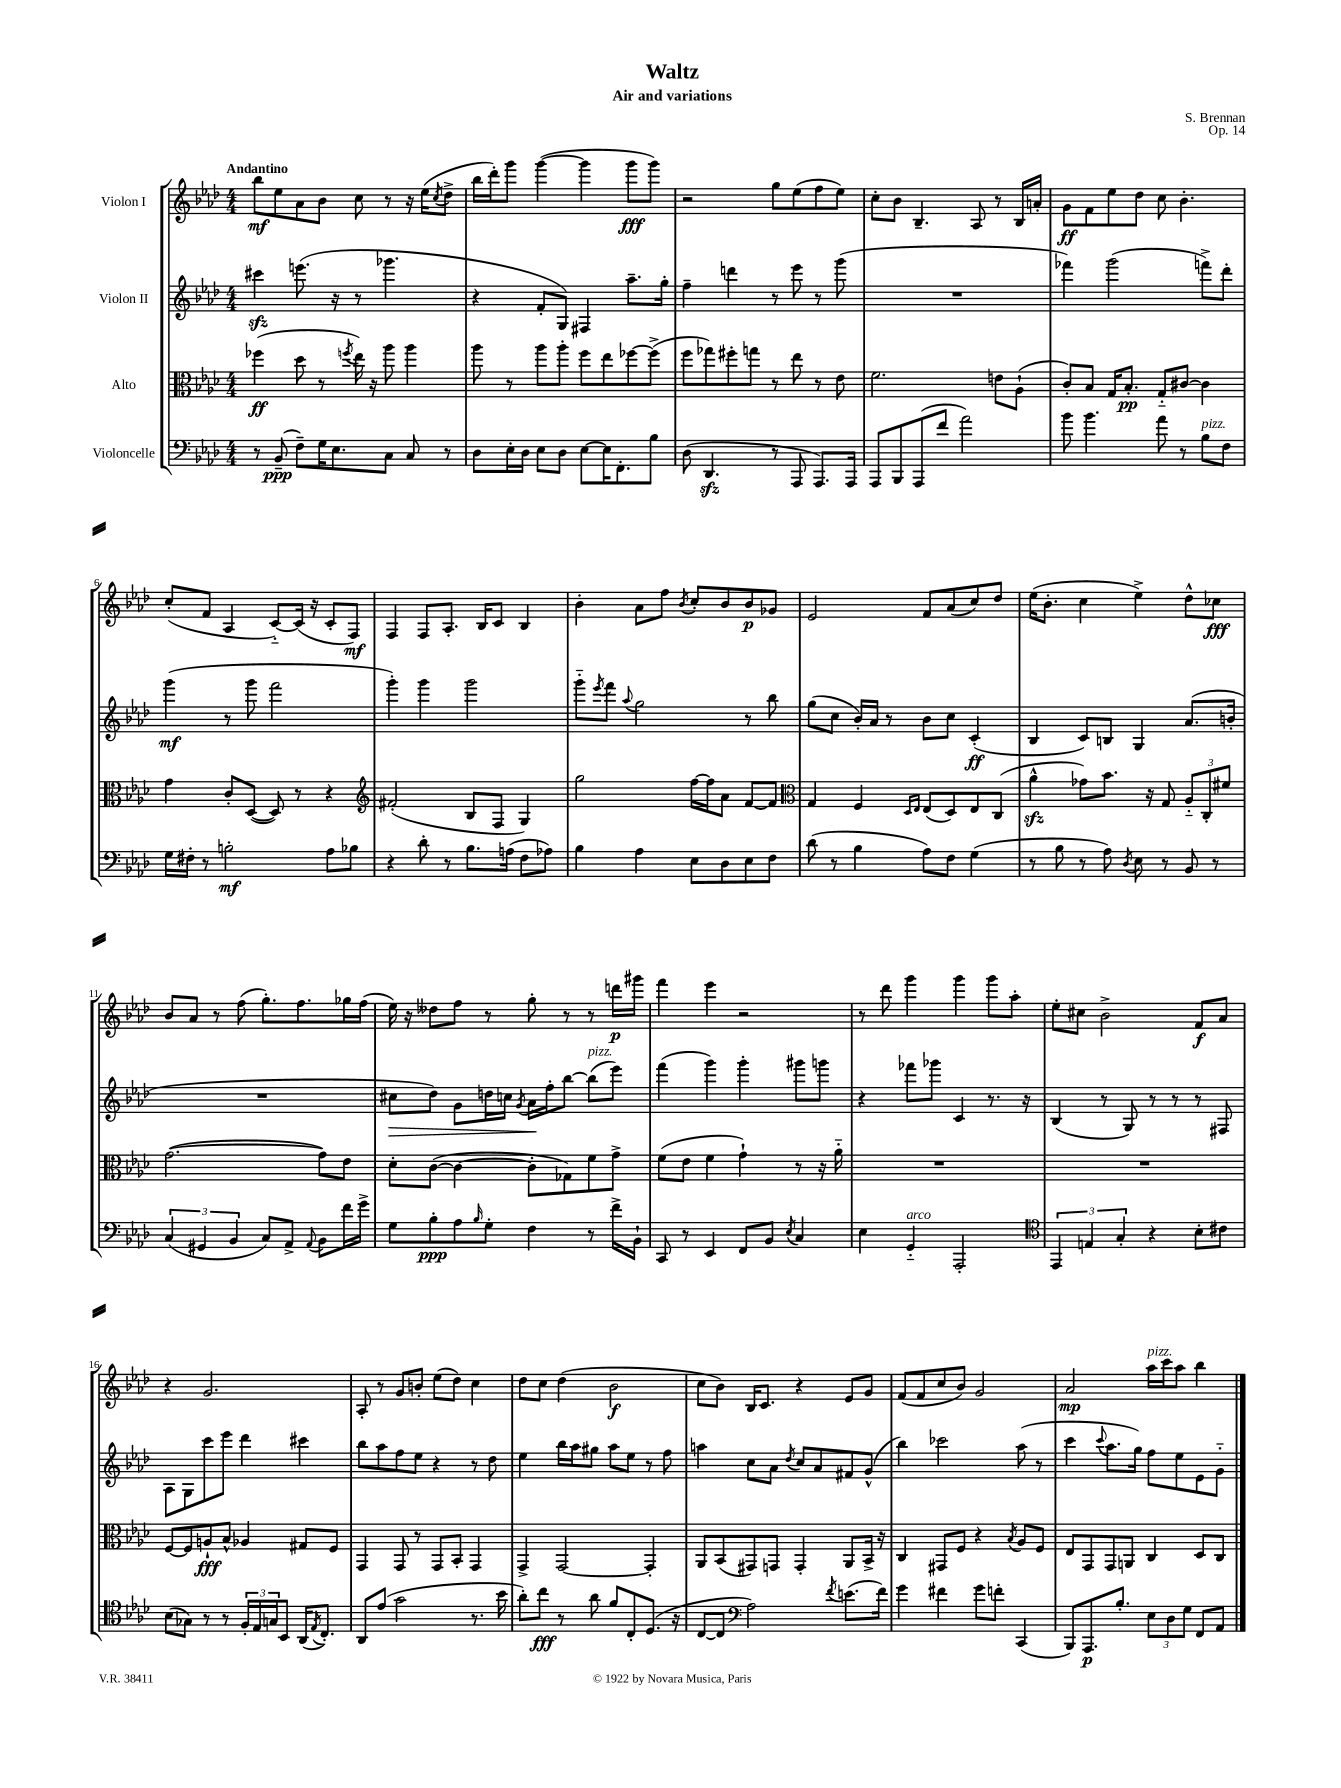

**kern	**kern	**kern	**kern
*staff4	*staff3	*staff2	*staff1
*clefF4	*clefC3	*clefG2	*clefG2
*k[b-e-a-d-]	*k[b-e-a-d-]	*k[b-e-a-d-]	*k[b-e-a-d-]
*M4/4	*M4/4	*M4/4	*M4/4
8r	(4ff-\	4ccc#\	8bb-\L
(8BB-~/	.	.	8ee-\
8F~\L)	8dd-\	(8.eee\	8a-\
16G\K	8r	.	8b-\J
8.E-\	.	16r	.
.	8qff/	.	.
.	16ee-\)	8r	8cc\
.	16r	.	.
8C\J	8aa-\	4.ggg-\	8r
8C/	4aa-\	.	16r
.	.	.	(16ee-\LK
.	.	.	8qcc/
8r	.	.	8dd-^\J
=	=	=	=
8D-\L	8aa-\	4r	16bb-\LL
.	.	.	16ddd-'\J)
16E-'\L	8r	.	8ggg\J
16D-\JJ	.	.	.
8E-\L	8aa-\L	8f'/L	([4ggg\
8D-\J	8aa-'\J	8G/J)	.
[8E-\L	8ff\L	4F#/	4ggg\]
16E-\]K	8ee-\	.	.
8.FF'\	.	.	.
.	[8ff-\	8.aa-~\L	8ggg\L
8B-\J	(8ff-^\]J	.	8ggg\J)
.	.	16gg'\Jk	.
=	=	=	=
(8D-\	8ff\L	4ff~\	2r
4.DD-/	8gg-\)	.	.
.	8ff#'\	4ddd\	.
.	8gg\J	.	.
8r	8r	8r	8gg\L
8AAA-/	8ee-\	8eee-\	(8ee-\
8.AAA-/L)	8r	8r	8ff\
.	8e-\	(8ggg\	8ee-\J)
16AAA-/Jk	.	.	.
=	=	=	=
8AAA-/L	2.f\	1r	8cc'\L
8BBB-/	.	.	8b-\J
(8AAA-/	.	.	4.B-~/
8f/J	.	.	.
2a-\)	.	.	.
.	.	.	8A-/
.	8e\L	.	8r
.	(8A-`\J	.	16B-/LL
.	.	.	16a'/JJ
=	=	=	=
8b-\	8c'/L)	4fff-\)	8g\L
4.b-\	8B-/J	.	8f\
.	16G/LK	(2ggg\	8ee-\
.	8.B-'/J	.	.
.	.	.	8dd-\J
8a-\	8G'~/L	.	8cc\
8r	[8c#/J	.	4.b-'\
8B-\L	4c#\]	8fff^\L)	.
8F\J	.	8ddd-'\J	.
=	=	=	=
16G\LL	4g\	(4ggg\	(8cc'/L
16F#'\JJ	.	.	.
8r	.	.	8f/J
2B'\	8c'/L	8r	4A-/
.	([8D-/J	8ggg\	.
.	8D-/])	2fff\	[8c'~/L)
.	8r	.	(16c/]Jk
.	.	.	16r
8A-\L	4r	.	8c'/L
8B-\J	.	.	8F/J)
=	=	=	=
*	*clefG2	*	*
4r	(2f#'/	4ggg'\)	4F/
8d-'\	.	4ggg\	8F/L
8r	.	.	8.A-'/J
8.B-\L	8B-/L	2ggg\	.
.	.	.	16B-/LK
.	8F/J	.	8c/J
(16A\Jk	.	.	.
8F\L	4G/)	.	4B-/
8A-\J)	.	.	.
=	=	=	=
4B-\	2gg\	8ggg'~\L	4b-'\
.	.	8qeee-/	.
.	.	8fff\J	.
.	.	8qqaa-/	.
4A-\	.	2gg\	8a-\L
.	.	.	8ff\J
.	.	.	8qb-/
8E-\L	[16ff\LL	.	8cc'/L
.	16ff\]J	.	.
8D-\	8a-\J	.	8b-/
8E-\	[8f/L	8r	8b-/
8F\J	8f/]J	8bb-\	8g-/J
=	=	=	=
*	*clefC3	*	*
(8d-\	4G/	(8gg\L	2e-/
8r	.	8cc\J	.
4B-\	4F/	16b-'/LL)	.
.	.	16a-/JJ	.
.	.	8r	.
.	16qqD-/LL	.	.
.	16qqE-/JJ	.	.
8A-\L)	(8E-/L	8b-\L	8f/L
8F\J	8D-/)	8cc\J	(8a-/
(4G\	8E-/	(4c'/	8cc/)
.	(8C/J	.	8dd-/J
=	=	=	=
8r	4a-^^\	4B-/	(16ee-\LK
.	.	.	8.b-'\J
8B-\	.	.	.
8r	8g-\L)	8c/L)	4cc\
8A-\)	8.b-\J	8B/J	.
8qD-/	.	.	.
8E-\	.	4G/	4ee-^\)
.	16r	.	.
8r	8G/	.	.
8BB-/	12A-'~/L	(8.a-/L	8dd-^^\L
.	12C'/	.	.
8r	.	.	8cc-\J
.	12f#/J	.	.
.	.	16b'/Jk	.
=	=	=	=
(6C/	([2.g\	1r	8b-/L
.	.	.	8a-/J
6GG#/	.	.	.
.	.	.	8r
6BB-/	.	.	.
.	.	.	(8ff\
8C/L)	.	.	8.gg'\L)
8AA-^/J	.	.	.
.	.	.	8.ff\
8qqAA-/	.	.	.
8BB-\L	8g\]L)	.	.
16f\L	8e-\J	.	16gg-\L
16g^\JJ	.	.	(16ff\JJ
=	=	=	=
8G\L	8d-'\L	8cc#\L	16ee-\)
.	.	.	16r
8B-'\	([8c\J	8dd-\J)	8dd--\L
8A-\	4c\_	8g\L	8ff\J
16qqB-/	.	.	.
8G'\J	.	16dd\L	8r
.	.	16cc\JJ	.
.	.	8qg/	.
4F\	8c'\]L	16a-\LL	8gg'\
.	.	16ff'\J	.
.	8G-\)	[8bb-\J	8r
8r	8f\	(8bb-\]L	8r
16f^\LL	8g^\J	8eee-\J)	16ddd\LL
16BB-`\JJ	.	.	16ggg#\JJ
=	=	=	=
8CC/	(8f\L	(4fff\	4fff\
8r	8e-\J	.	.
4EE-/	4f\	4ggg\)	4eee-\
8FF/L	4g`\)	4ggg'\	2r
8BB-/J	.	.	.
8qE-/	.	.	.
4C/	8r	8ggg#\L	.
.	16r	8ggg\J	.
.	16a-'~\	.	.
=	=	=	=
4E-\	1r	4r	8r
.	.	.	8ddd-\
4GG'~/	.	8fff-\L	4ggg\
.	.	8ggg-\J	.
2AAA-'/	.	4c/	4ggg\
.	.	8.r	8ggg\L
.	.	.	8aa-'\J
.	.	16r	.
=	=	=	=
*clefC4	*	*	*
6EE-/	1r	(4B-/	8ee-'\L
.	.	.	8cc#\J
6E/	.	.	.
.	.	8r	2b-^\
6G'/	.	.	.
.	.	8G/)	.
4r	.	8r	.
.	.	8r	.
8B-'\L	.	8r	8f/L
8c#\J	.	8F#/	8a-/J
=	=	=	=
(8B-\L	[8F/L	8A-\L	4r
8G-\J)	8F/]	8G\	.
8r	8A`/	8ccc\	2.g/
8r	8B-^^/J	8eee-\J	.
24F'/LL	4A-/	4ddd-\	.
24E-/	.	.	.
24G/J	.	.	.
8BB-/J	.	.	.
(16AA-/LK	8G#/L	4ccc#\	.
8qE-/	.	.	.
8.C'/J)	.	.	.
.	8F/J	.	.
=	=	=	=
8AA-/L	4GG/	8bb-\L	8A-'/
(8e-/J	.	8aa-\	8r
2g\	8GG/	8ff\	8g/L
.	8r	8ee-\J	8b'/J
.	8GG/L	4r	(8ee-\L
.	8BB-'/J	.	8dd-\J)
8.r	4GG/	8r	4cc\
.	.	8dd-\	.
16b-\	.	.	.
=	=	=	=
8a-'\L)	4GG^/	4ee-\	8dd-\L
8cc\J	.	.	8cc\J
8r	[2GG/	16bb-\LL	(4dd-\
.	.	16aa-\J	.
8a-\	.	8gg#\J	.
8f/L	.	8aa-\L	2b-\
8C'/	.	8ee-\J	.
(8.D-/J	4GG'/]	8r	.
.	.	8ff\	.
16r	.	.	.
=	=	=	=
[8C/L	8AA-/L	4aa\	8cc\L
8C/]J	(8BB-/	.	8b-\J)
*clefF4	*	*	*
2A-\)	8GG#/)	8cc\L	16B-/LK
.	.	.	8.c/J
.	8GG/J	8a-\J	.
.	.	8qdd-/	.
.	4GG'/	8cc/L	4r
.	.	8a-/	.
8qf/	.	.	.
(8.e\L	8AA-/L	8f#/	8e-/L
.	16BB-^/Jk	(8g^^/J	8g/J
16f\Jk)	16r	.	.
=	=	=	=
4g\	4C/	4bb-\)	(8f/L
.	.	.	8f/
4f#\	8GG#/L	2ccc-\	8cc/
.	8F/J	.	8b-/J)
8g\L	4r	.	2g/
8f'\J	.	.	.
.	8qB-/	.	.
(4CC/	8A-/L	(8aa-\	.
.	8F/J	8r	.
=	=	=	=
8BBB-/L)	8E-/L	4ccc\	2a-/
8.AAA-/	8GG/	.	.
.	.	8qqccc/	.
.	8GG/	8.aa-\L	.
8.B-'/J	.	.	.
.	8AA/J	.	.
.	.	16gg\Jk)	.
12E-\L	4C/	8ff\L	16aa-\LL
.	.	.	16ccc\J
12D-\	.	.	.
.	.	8ee-\	8aa-\J
12G\J	.	.	.
8FF/L	8D-/L	8e-\	4bb-\
8AA-/J	8C/J	8g'~\J	.
==	==	==	==
*-	*-	*-	*-
